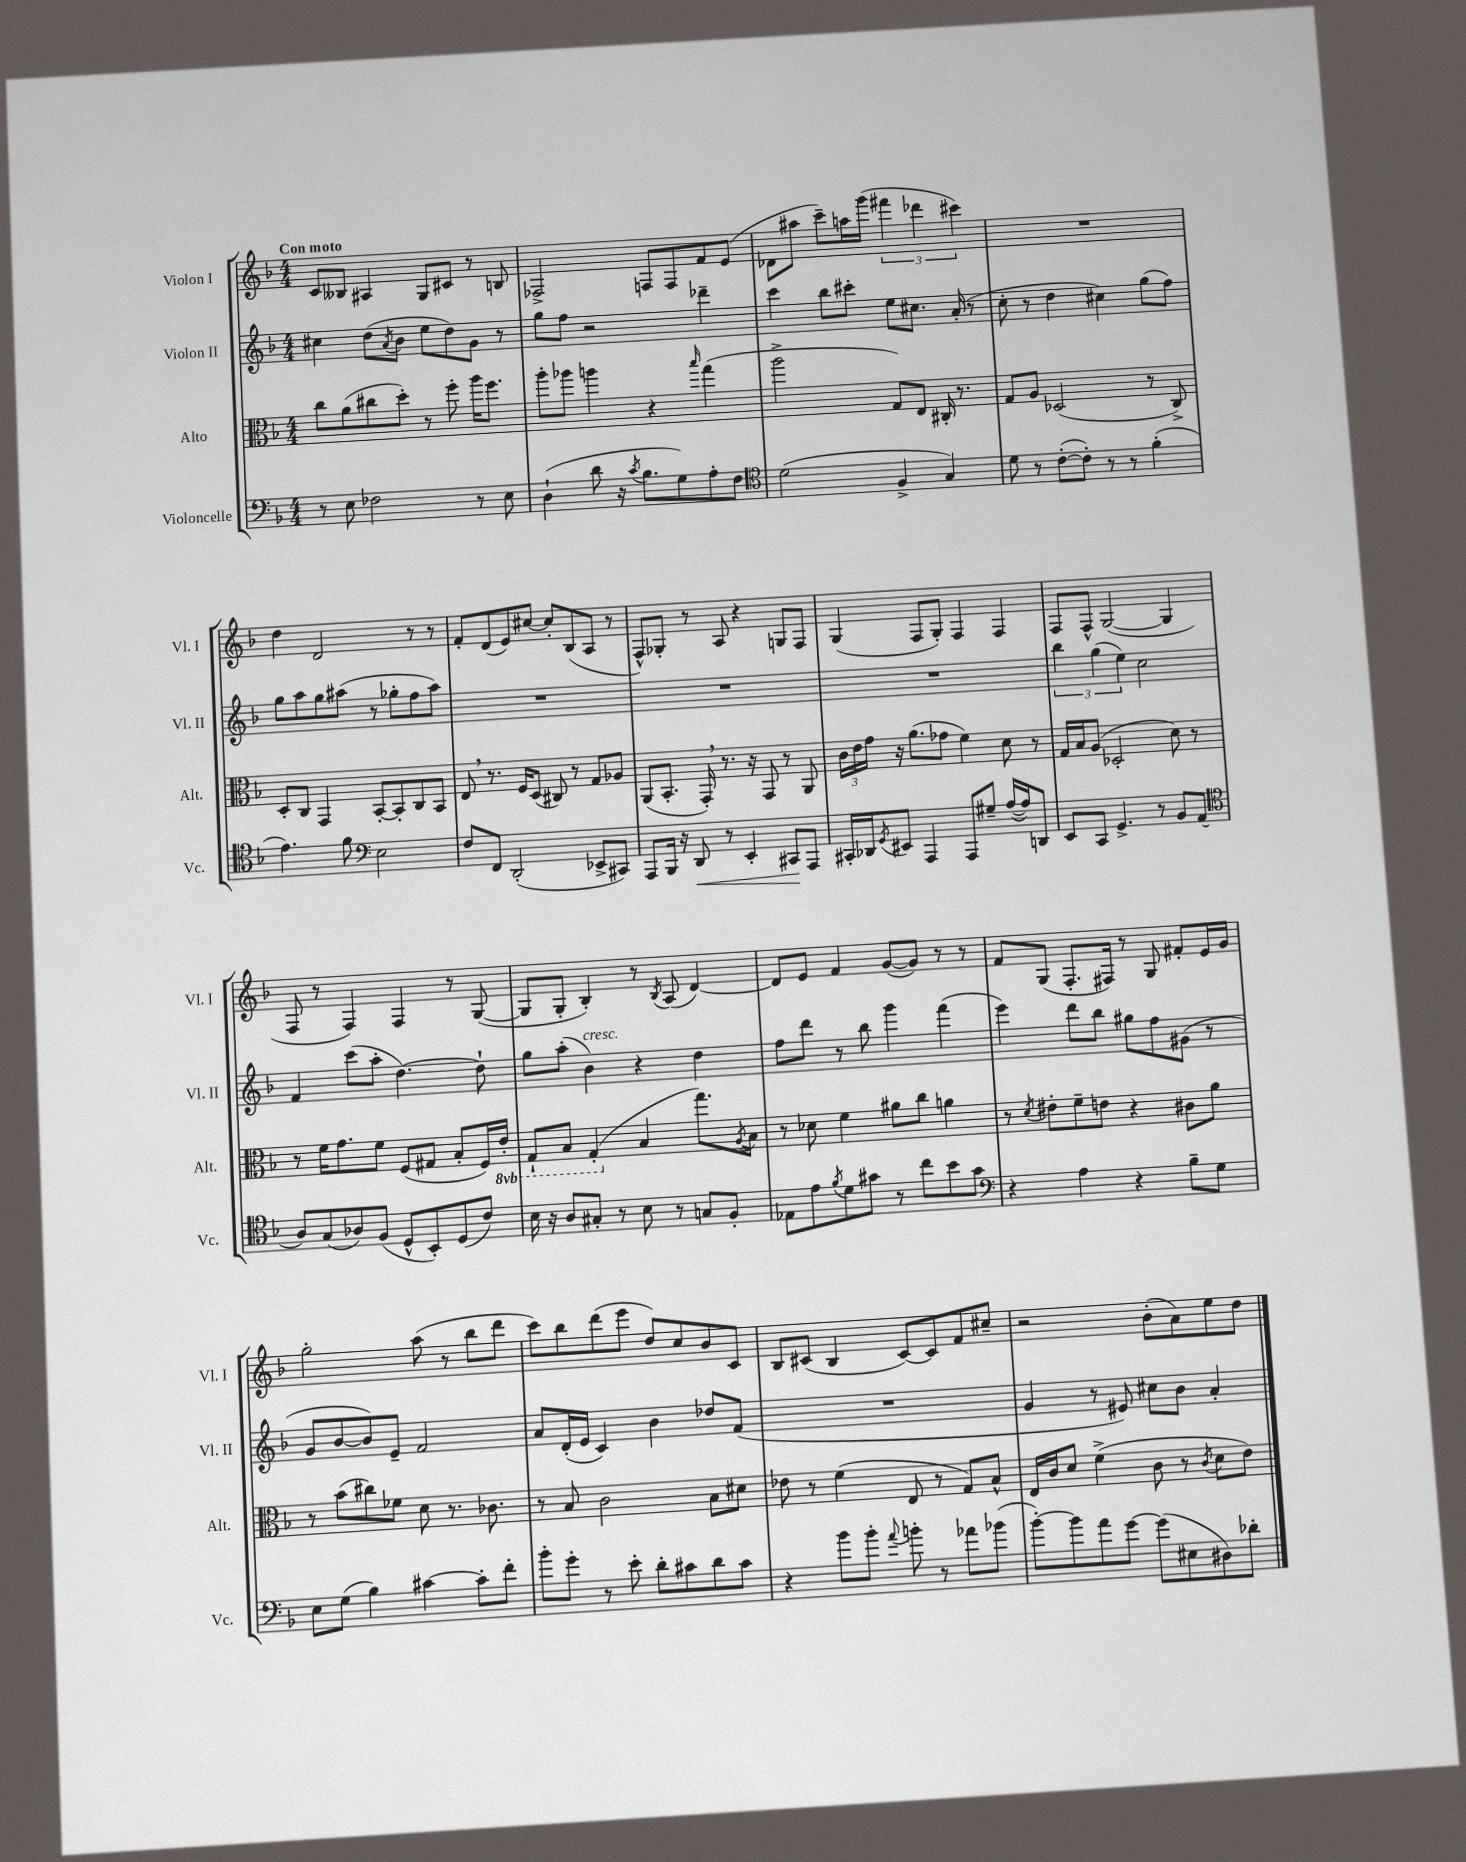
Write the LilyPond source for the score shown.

<<
\new StaffGroup <<
\new Staff = "s0" \with { instrumentName = "Violon I" shortInstrumentName = "Vl. I" } {
    \clef treble \key f \major \numericTimeSignature \time 4/4 \tempo "Con moto"
    c'8 beses8 ais4 g8 cis'8 r8 b8 |
    fes2-> f8 f8 f'8 e'8( |
    des'8 ais''8 c'''8--) a''16 g'''16( \tuplet 3/2 { fis'''4 des'''4 cis'''4) } |
    R1 |
    d''4 d'2 r8 r8 |
    f'8-. d'8( e'8) cis''8~ cis''8-. bes8( a8 r8 |
    f8-^) ges8-. r8 a8 r4 g8 f8 |
    g4( f8 g8-.) f4 f4 |
    f8 f8-^ g2~( g4 |
    f8 r8 f4) f4 r8 g8~( |
    g8 g8-. bes4-.) r8 \acciaccatura { bes8 } a8( d'4~) |
    d'8 e'8 f'4 g'8~( g'8) r8 r8 |
    f'8 g8( f8.-. fis16) r8 g8 fis'8-. e'16 g'16 |
    g''2-. a''8( r8 bes''8 d'''8 |
    c'''8) bes''8 d'''8( e'''8 d''8) c''8 bes'8 c'8 |
    bes8 cis'8( bes4 cis'8~) cis'8 f'8 cis''8-- |
    r2 bes'8-.( a'8) e''8 d''8 \bar "|." |
}
\new Staff = "s1" \with { instrumentName = "Violon II" shortInstrumentName = "Vl. II" } {
    \clef treble \key f \major \numericTimeSignature \time 4/4
    cis''4 d''8( \acciaccatura { a'8 } bes'8 e''8 d''8) g'8 r8 |
    g''8 f''8 r2 des'''4-- |
    c'''4 bes''8 cis'''8-. e''8 cis''8. a'16-.( r8 |
    c''8-. r8 d''4 cis''4) g''8( f''8) |
    g''8 a''8 g''8 ais''8( r8 ges''8-. f''8 ais''8) |
    R1 |
    R1 |
    R1 |
    \tuplet 3/2 { bes''4 g''4( e''4) } c''2 |
    f'4 c'''8( a''8-. d''4.~) d''8-! |
    g''8 a''8-.( bes'4^\markup { \italic "cresc." }) r4 d''4 |
    f''8 d'''8 r8 bes''8 g'''4 f'''4( |
    e'''4) d'''8 bes''8 gis''8 f''8 gis'8( r8 |
    g'8 bes'8~ bes'8) e'8-- f'2 |
    a'8 d'16-.( e'16 c'4) bes'4 des''8 f'8( |
    R1 |
    g'4 r8 eis'8) cis''8 bes'8 a'4-. \bar "|." |
}
\new Staff = "s2" \with { instrumentName = "Alto" shortInstrumentName = "Alt." } {
    \clef alto \key f \major \numericTimeSignature \time 4/4 \set Staff.ottavationMarkups = #ottavation-simple-ordinals
    c''8 a'8( cis''8 d''8-.) r8 f''8-. a''16 f''8. |
    a''8-. aes''8 a''4 r4 \grace { bes''16 } g''4( |
    a''2-> g8) e8 cis16-. r8. |
    g8 a8 des2( r8 c8->) |
    d8-. c8 g,4 bes,8~-. bes,8-. c8 bes,8 |
    e8 \breathe r8. f16 d8( cis8) r8 g8 aes8 |
    a,8( bes,8.-. g,16-.) \breathe r8. r16 g,8 r8 a,8 |
    \tuplet 3/2 { c'16 e'16 g'16 } r16 a'8.( ges'8 f'4) d'8 r8 |
    g16 bes16 a8( des2-. d'8) r8 |
    r8 f'16 g'8. f'8 f8( gis8 bes8-. f16) \ottava #-1 e16-. |
    g,8-! bes,8 g,4-.( \ottava #0 bes4 g''8.) \acciaccatura { a8 } bes16 |
    r8 des'8 f'4 ais'8 c''8 a'4 |
    r8 \acciaccatura { d'8 } eis'8-. f'8-- e'8 r4 cis'8 a'8 |
    r8 bes'8( cis''8) fes'8 d'8 r8. ces'8. |
    r8 bes8 c'2 bes8 dis'8 |
    ees'8 r8 f'4( e8 r8 g8) bes8-^ |
    e16 c'16 d'8 f'4->( c'8 r8 \acciaccatura { c'8 } d'8 e'8) \bar "|." |
}
\new Staff = "s3" \with { instrumentName = "Violoncelle" shortInstrumentName = "Vc." } {
    \clef bass \key f \major \numericTimeSignature \time 4/4
    r8 e8 fes2 r8 e8 |
    d4-!( d'8 r16 \acciaccatura { c'8 } bes8. g8) a8-. f8 |
    \clef tenor d'2( f4-> g4) |
    d'8 r8 c'8~-.( c'8-.) r8 r8 f'4-.( |
    e'4.) f'8 \clef bass e2 |
    f8 f,8 d,2-.( ees,8-> cis,8) |
    a,,8 bes,,16 r16 d,8\< r8 e,4-. cis,8\! a,,8 |
    cis,16-. des,16 \acciaccatura { g,8 } eis,8 a,,4 a,,8 gis8-- a16~( a16) d,8 |
    e,8 c,8 g,4.-> r8 bes,8 a,8( |
    \clef tenor a8) g8( aes8) f8( d8-^ bes,8-.) d8( c'8) |
    bes16 r16 a8 gis8-. r8 bes8 r8 g8 f8-. |
    ees8 e'8 \acciaccatura { f'8 } d'8 gis'8 r8 c''8 bes'8 gis'8 |
    \clef bass r4 a4 r4 bes8-- g8 |
    e8 g8( bes4) cis'4~ cis'8-. f'8-. |
    bes'8-. g'8-. r8 e'8-. d'8-. cis'8 d'8 cis'8 |
    r4 bes'8 bes'8-. \appoggiatura { a'8 } b'8-. r8 aes'8 bes'8( |
    bes'8~-.) bes'8 a'8 g'8~ g'8( eis8 dis8) des'8-. \bar "|." |
}
>>
>>
\layout { \context { \Score \remove "Bar_number_engraver" } }
